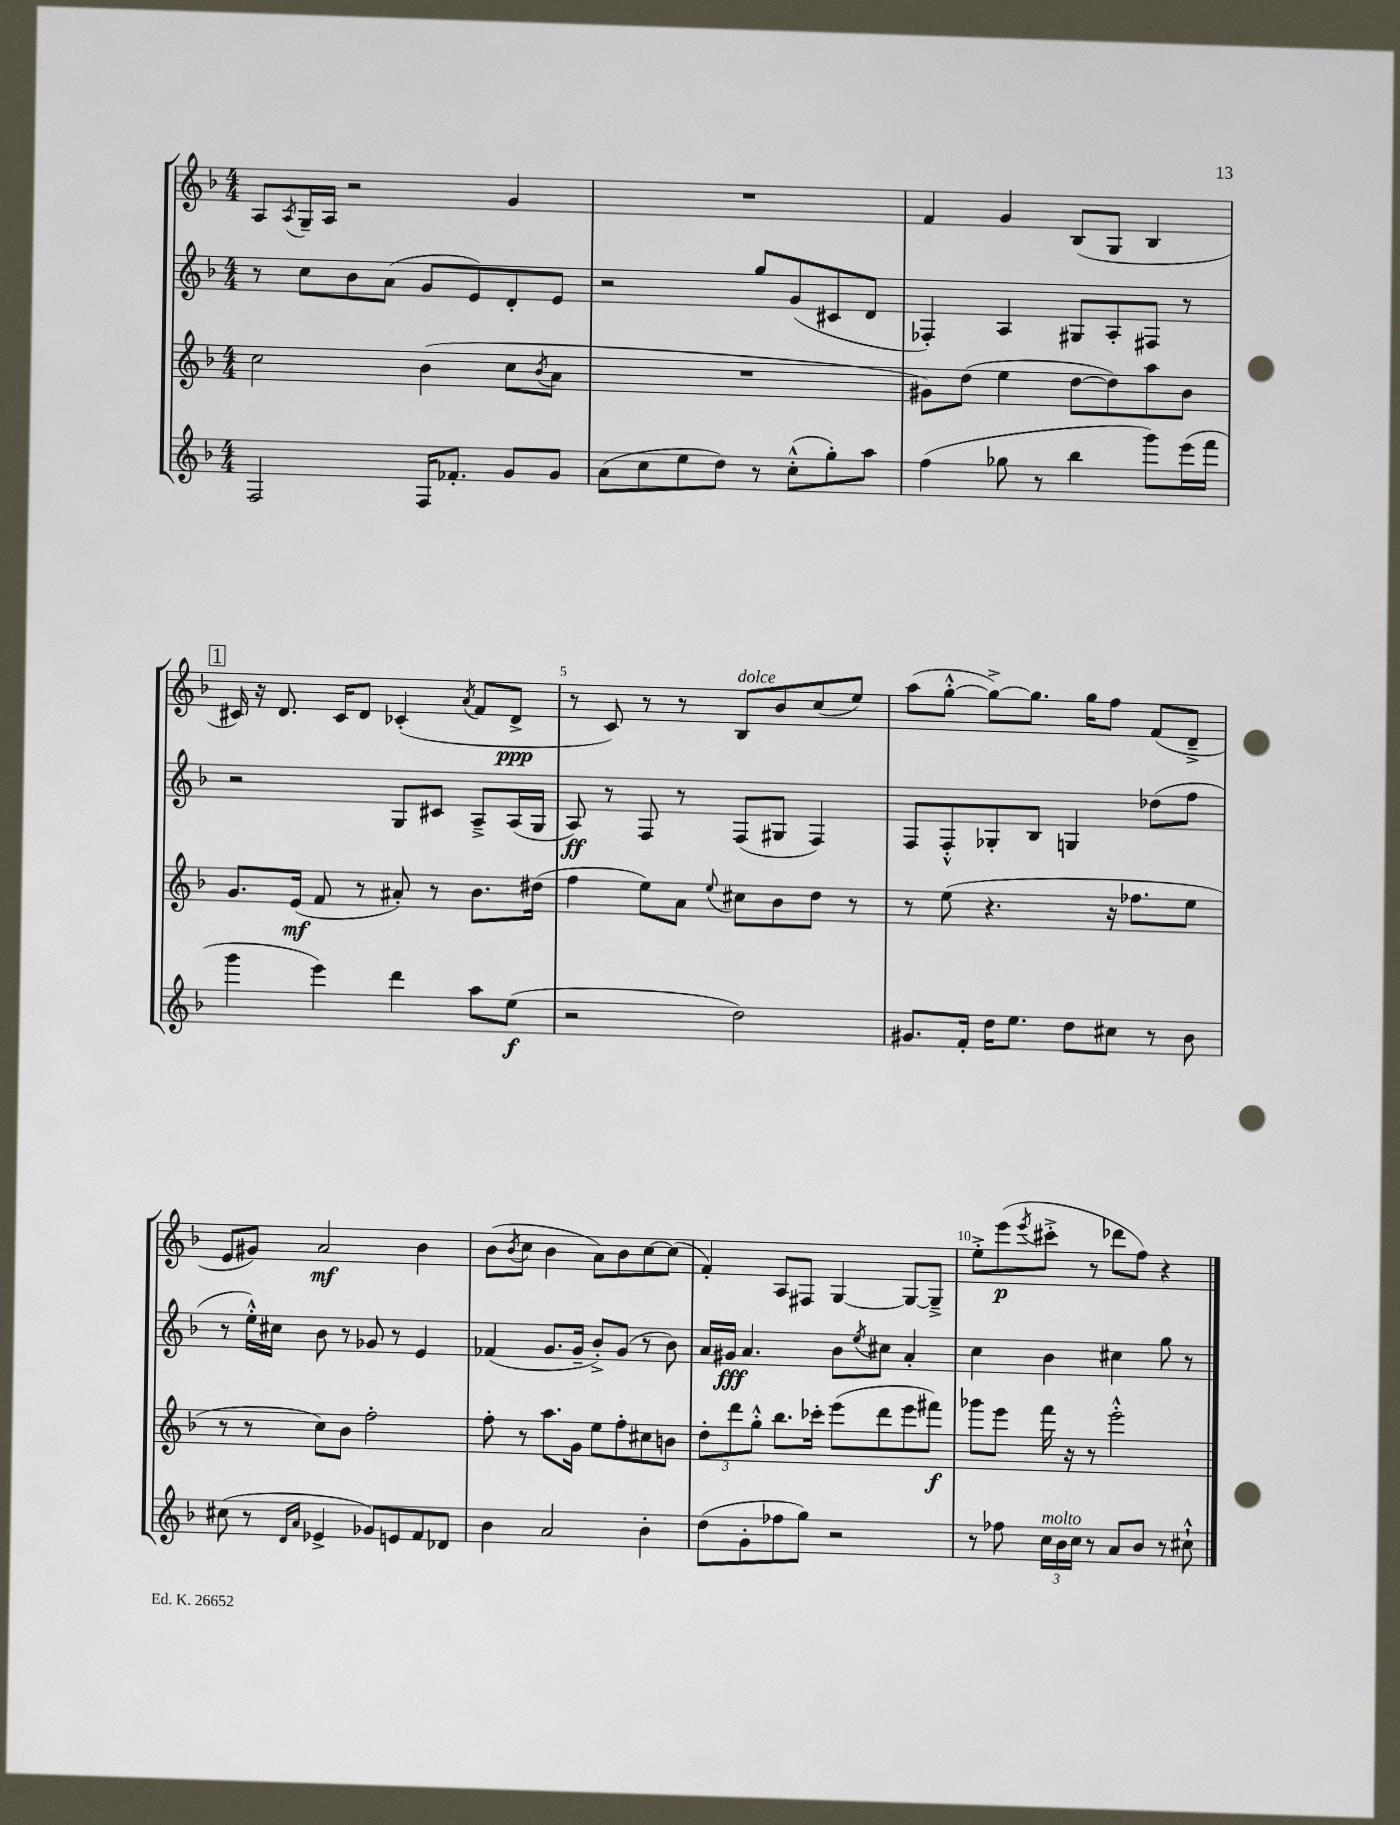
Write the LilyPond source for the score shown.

<<
\new StaffGroup <<
\new Staff = "s0" {
    \clef treble \key f \major \numericTimeSignature \time 4/4
    a8 \acciaccatura { a8 } g16-- a16 r2 g'4 |
    R1 |
    f'4 g'4 bes8( g8 bes4 |
    \mark \markup { \box "1" } cis'16) r16 d'8. cis'16 d'8 ces'4-.( \acciaccatura { a'8 } f'8 d'8->\ppp |
    r8 c'8) r8 r8 bes8^\markup { \italic "dolce" } bes'8 c''8( e''8) |
    a''8( g''8~-.-^ g''8~->) g''8. g''16 f''8 f'8( d'8---> |
    e'8 gis'8) a'2\mf bes'4 |
    bes'8( \acciaccatura { bes'8 } c''8 bes'4 a'8) bes'8 c''8~ c''8( |
    f'4-.) a8 fis8 g4~ g8~ g8---> |
    e''8-.-> e'''8\p( \acciaccatura { e'''8 } cis'''8-.-> r8 des'''8 f''8) r4 \bar "|." |
}
\new Staff = "s1" {
    \clef treble \key f \major \numericTimeSignature \time 4/4
    r8 c''8 bes'8 a'8( g'8 e'8) d'8-. e'8 |
    r2 g''8 g'8( cis'8 d'8 |
    fes4-.) a4 gis8 a8-. fis8 r8 |
    \mark \markup { \box "1" } r2 g8 cis'8 a8---> a16( g16 |
    a8\ff) r8 f8 r8 f8( gis8 f4) |
    f8 f8-.-^ ges8-. bes8 g4 des''8( f''8 |
    r8 e''16-.-^) cis''16 bes'8 r8 ges'8 r8 e'4 |
    fes'4( g'8. g'16-- bes'8-.->) g'8( r8 bes'8) |
    a'16 gis'16\fff a'4. bes'8 \acciaccatura { e''8 } cis''8 a'4-. |
    c''4 bes'4 cis''4 g''8 r8 \bar "|." |
}
\new Staff = "s2" {
    \clef treble \key f \major \numericTimeSignature \time 4/4
    c''2 bes'4( c''8 \acciaccatura { bes'8 } a'8 |
    R1 |
    gis'8) d''8( e''4 d''8~ d''8) a''8 bes'8 |
    \mark \markup { \box "1" } g'8. e'16\mf( f'8 r8 ais'8-.) r8 bes'8. dis''16( |
    f''4 e''8) a'8 \appoggiatura { e''8 } cis''8 bes'8 d''8 r8 |
    r8 e''8( r4. r16 fes''8. e''8 |
    r8 r8 c''8) bes'8 f''2-. |
    f''8-. r8 a''8. g'16 e''8 f''8-. cis''8 b'8 |
    \tuplet 3/2 { d''8-. d'''8 g''8-.-^ } bes''8. ces'''16-. e'''8( d'''8 e'''8 fis'''8\f) |
    ges'''8 e'''8 f'''16 r16 r8 e'''2-.-^ \bar "|." |
}
\new Staff = "s3" {
    \clef treble \key f \major \numericTimeSignature \time 4/4
    f2 f16 fes'8.-. g'8 g'8 |
    a'8( c''8 e''8 d''8) r8 c''8-.-^( g''8-.) a''8 |
    f''4( ges''8 r8 bes''4 g'''8) e'''16( f'''16 |
    \mark \markup { \box "1" } g'''4 e'''4) d'''4 a''8 e''8\f( |
    r2 d''2) |
    gis'8. f'16-. d''16 e''8. d''8 cis''8 r8 bes'8 |
    cis''8( r8 \grace { d'16 a'16 } ees'4-> ges'8) e'8 f'8 des'8 |
    bes'4 a'2 bes'4-. |
    d''8( g'8-. fes''8 g''8) r2 |
    r8 fes''8 \tuplet 3/2 { c''16^\markup { \italic "molto" } bes'16 c''16 } r8 a'8 bes'8 r8 cis''8-!-^ \bar "|." |
}
>>
>>
\layout { \context { \Score \override BarNumber.break-visibility = ##(#f #t #t) barNumberVisibility = #(every-nth-bar-number-visible 5) } }
